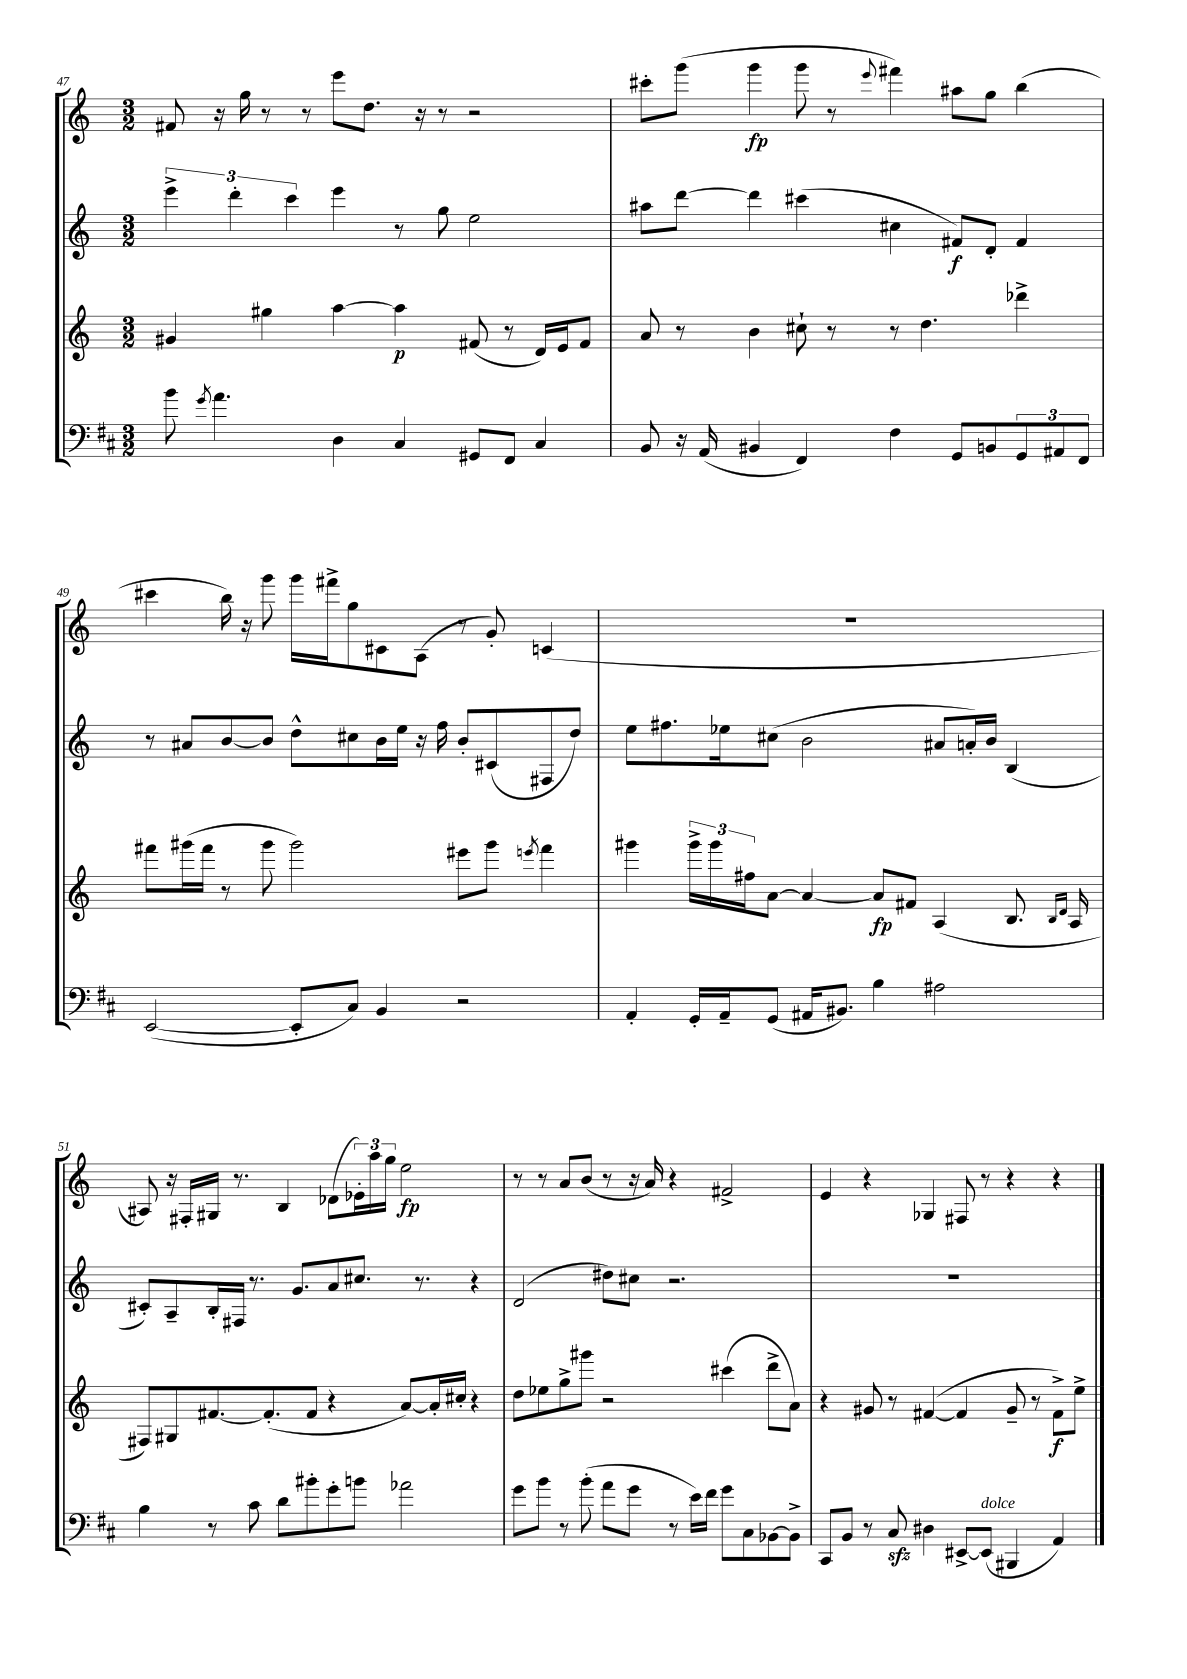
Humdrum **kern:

**kern	**kern	**dynam	**kern	**dynam	**kern	**dynam
*part4	*part3	*part3	*part2	*part2	*part1	*part1
*staff4	*staff3	*staff3	*staff2	*staff2	*staff1	*staff1
*clefF4	*clefG2	*	*clefG2	*	*clefG2	*
*k[f#c#]	*k[]	*	*k[]	*	*k[]	*
*M3/2	*M3/2	*	*M3/2	*	*M3/2	*
=47	=47	=47	=47	=47	=47	=47
8b\	4g#X/	.	6eee^\	.	8f#X/	.
8qg/	.	.	.	.	.	.
4.a\	.	.	.	.	16r	.
.	.	.	6ddd'\	.	.	.
.	.	.	.	.	16gg\	.
.	4gg#X\	.	.	.	8r	.
.	.	.	6ccc\	.	.	.
.	.	.	.	.	8r	.
4D\	[4aa\	.	4eee\	.	8eee\L	.
.	.	.	.	.	8.dd\J	.
4C#/	4aa\]	p	8r	.	.	.
.	.	.	.	.	16r	.
.	.	.	8gg\	.	8r	.
8GG#X/L	(8f#X/	.	2ee\	.	2r	.
8FF#/J	8r	.	.	.	.	.
4C#/	16d/LL)	.	.	.	.	.
.	16e/J	.	.	.	.	.
.	8f#/J	.	.	.	.	.
=48	=48	=48	=48	=48	=48	=48
8BB/	8a/	.	8aa#X\L	.	8ccc#X'\L	.
16r	8r	.	[8ddd\J	.	(8ggg\J	.
(16AA/	.	.	.	.	.	.
4BB#X/	4b\	.	4ddd\]	.	4ggg\	fp
4FF#/)	8cc#X`\	.	(4ccc#X\	.	8ggg\	.
.	8r	.	.	.	8r	.
.	.	.	.	.	8qqeee/	.
4F#\	8r	.	4cc#X\	.	4fff#X\)	.
.	4.dd\	.	.	.	.	.
8GG/L	.	.	8f#X/L)	f	8aa#X\L	.
8BBn/	.	.	8d'/J	.	8gg\J	.
12GG/	4ddd-X^\	.	4f#/	.	(4bb\	.
12AA#X/	.	.	.	.	.	.
12FF#/J	.	.	.	.	.	.
!!LO:LB:g=z
=49	=49	=49	=49	=49	=49	=49
([2EE/	8fff#X\L	.	8r	.	4ccc#X\	.
.	(16ggg#X\L	.	8a#X/L	.	.	.
.	16fff#\JJ	.	.	.	.	.
.	8r	.	[8b/	.	16bb\)	.
.	.	.	.	.	16r	.
.	8ggg#\	.	8b/J]	.	8ggg\	.
8EE'/L]	2ggg#\)	.	8dd^^\L	.	16ggg\LL	.
.	.	.	.	.	16fff#X^\J	.
8C#/J)	.	.	8cc#X\	.	8gg\	.
4BB/	.	.	16b\L	.	8c#X\	.
.	.	.	16ee\JJ	.	.	.
.	.	.	16r	.	(8A\J	.
.	.	.	16ff\	.	.	.
2r	8eee#X\L	.	8b'/L	.	8r	.
.	8ggg#\J	.	(8c#X/	.	8g'/)	.
.	8qeeen/	.	.	.	.	.
.	4fff#\	.	8F#X/	.	(4cn/	.
.	.	.	8dd/J)	.	.	.
=50	=50	=50	=50	=50	=50	=50
4AA'/	4ggg#X\	.	8ee\L	.	1.r	.
.	.	.	8.ff#X\	.	.	.
16GG'/LL	24ggg#^\LL	.	.	.	.	.
.	24ggg#\	.	.	.	.	.
16AA~/J	.	.	16ee-X\k	.	.	.
.	24ff#X\J	.	.	.	.	.
(8GG/J	[8a\J	.	(8cc#X\J	.	.	.
16AA#X/KL	4a/_	.	2b\	.	.	.
8.BB#X/J)	.	.	.	.	.	.
4B\	8a/L]	fp	.	.	.	.
.	8f#X/J	.	.	.	.	.
2A#X\	(4A/	.	8a#X/L	.	.	.
.	.	.	16an'/L)	.	.	.
.	.	.	16b/JJ	.	.	.
.	8.B/	.	(4B/	.	.	.
.	16qqB/LL	.	.	.	.	.
.	16qqd/JJ	.	.	.	.	.
.	16A/	.	.	.	.	.
!!LO:LB:g=z
=51	=51	=51	=51	=51	=51	=51
4B\	8F#X/L)	.	8c#X'/L)	.	8A#X/)	.
.	8G#X/	.	8A~/	.	16r	.
.	.	.	.	.	16F#X'/LL	.
8r	[8.f#X/	.	16B'/L	.	16G#X/JJ	.
.	.	.	16F#X/JJ	.	8.r	.
8c#\	.	.	8.r	.	.	.
.	(8.f#'/]	.	.	.	.	.
8d\L	.	.	.	.	4B/	.
.	.	.	8.g/L	.	.	.
8b#X'\	8f#/J	.	.	.	.	.
8g'\	4r	.	8a/	.	(8d-X\L	.
8bn\J	.	.	8.cc#X/J	.	24e-X'\L)	.
.	.	.	.	.	24aa\	.
.	.	.	.	.	24gg\JJ	.
2a-X\	[8a/L)	.	.	.	2ee\	fp
.	.	.	8.r	.	.	.
.	16a'/L]	.	.	.	.	.
.	16cc#X'/JJ	.	.	.	.	.
.	4r	.	4r	.	.	.
=52	=52	=52	=52	=52	=52	=52
8g\L	8dd\L	.	(2d/	.	8r	.
8b\J	8ee-X\	.	.	.	8r	.
8r	8gg^\	.	.	.	8a/L	.
(8b'\	8ggg#X\J	.	.	.	(8b/J	.
8a\L	2r	.	8dd#X\L)	.	8r	.
8g\J	.	.	8cc#X\J	.	16r	.
.	.	.	.	.	16a/)	.
8r	.	.	2.r	.	4r	.
16e\LL)	.	.	.	.	.	.
16f#\JJ	.	.	.	.	.	.
8g\L	(4ccc#X\	.	.	.	2f#X^/	.
8C#\	.	.	.	.	.	.
[8BB-X\	8ddd^\L	.	.	.	.	.
8BB-^\J]	8a\J)	.	.	.	.	.
=53	=53	=53	=53	=53	=53	=53
8CC#/L	4r	.	1.r	.	4e/	.
8BB/J	.	.	.	.	.	.
8r	8g#X/	.	.	.	4r	.
8C#zz/	8r	.	.	.	.	.
4D#X\	([4f#X/	.	.	.	4G-X/	.
[8EE#X^/L	4f#/]	.	.	.	8F#X/	.
!LO:TX:a:i:t=dolce	!	!	!	!	!	!
(8EE#/J]	.	.	.	.	8r	.
4BBB#X/	8g#~/	.	.	.	4r	.
.	8r	.	.	.	.	.
4AA/)	8f#^\L)	f	.	.	4r	.
.	8ee^\J	.	.	.	.	.
==	==	==	==	==	==	==
*-	*-	*-	*-	*-	*-	*-
